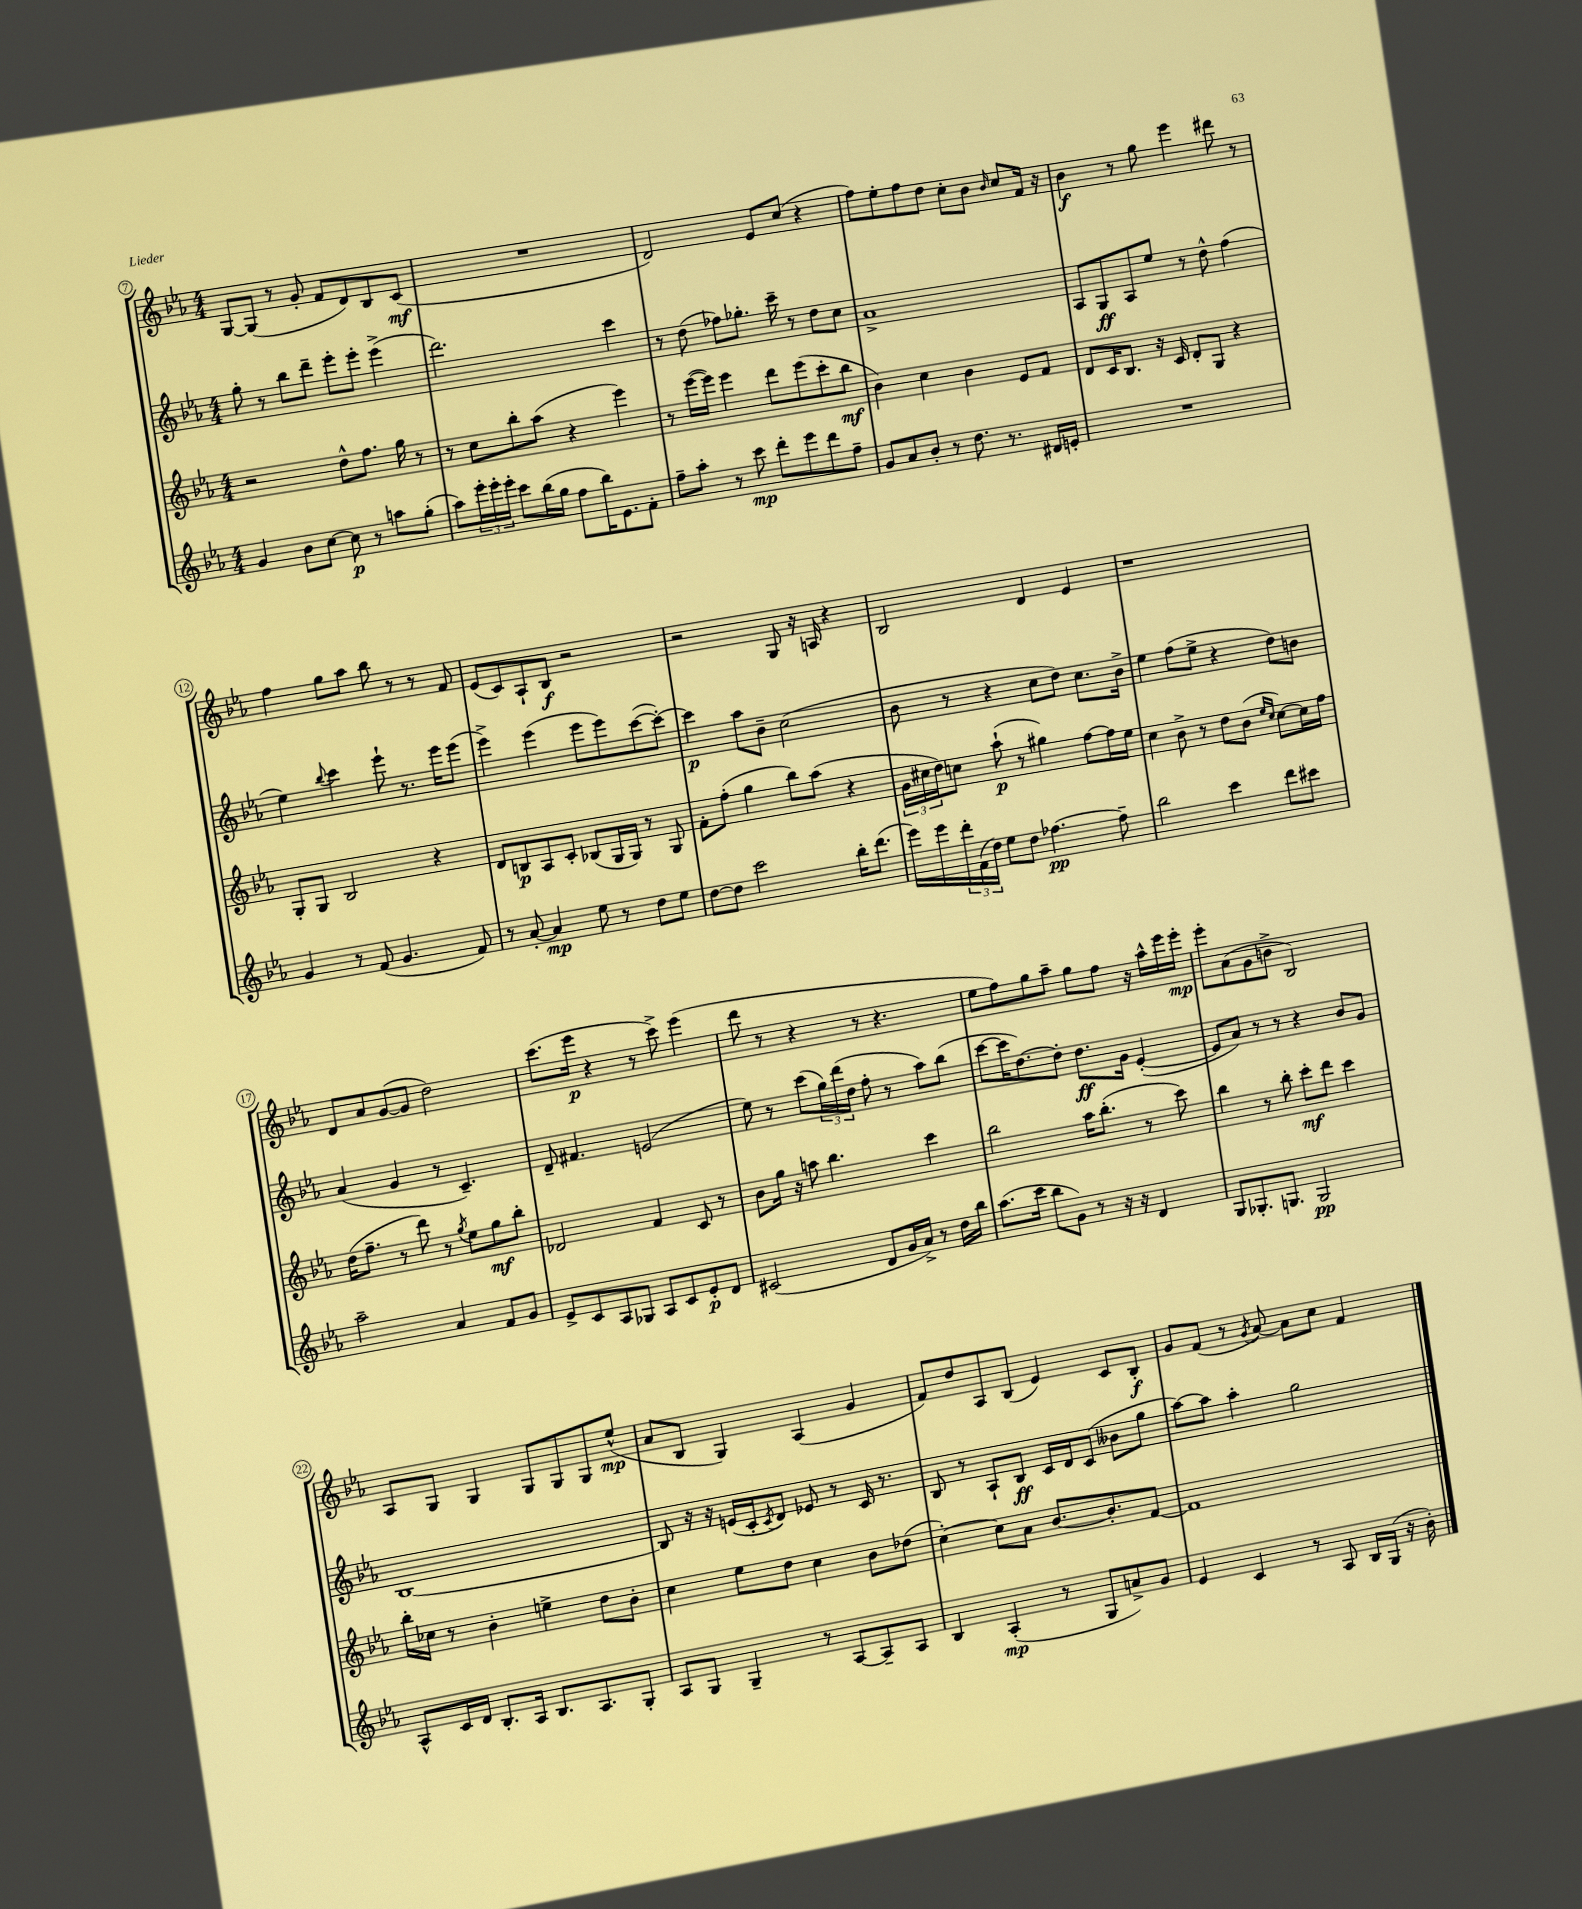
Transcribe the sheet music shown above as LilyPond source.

<<
\new StaffGroup <<
\new Staff = "s0" {
    \clef treble \key ees \major \numericTimeSignature \time 4/4
    g8~ g8( r8 g'8-. f'8 d'8) bes8 c'8\mf( |
    R1 |
    d'2) ees'8 c''8( r4 |
    f''8) ees''8-. f''8 d''8 c''8-. bes'8 \grace { bes'16 } c''8 f'16 r16 |
    bes'4\f r8 g''8 ees'''4 dis'''8 r8 |
    f''4 g''8 aes''8 bes''8 r8 r8 f'8 |
    ees'8( c'8) aes8-! bes8\f r2 |
    r2 g8 r16 a16 r4 |
    bes2 d'4 ees'4 |
    r1 |
    d'8 aes'8 g'8~( g'8 d''2) |
    c'''8.( ees'''16\p r4 r8 c'''8->) ees'''4( |
    d'''8 r8 r4 r8 r4. |
    ees''8 f''8) g''8 aes''8-- g''8 f''8 r16 aes''16-^ ees'''16 ees'''16-.\mp |
    ees'''8-. aes'8( g'8 b'8-> bes2) |
    aes8 g8 g4 g8 g8 g8 ees''8-^\mp( |
    aes'8 bes8 g4) aes4( g'4 |
    f'8) d''8 aes8 bes8( ees'4) c'8 bes8-.\f |
    g'8 f'8( r8 \acciaccatura { g'8 } aes'8~) aes'8 c''8 f'4 \bar "|." |
}
\new Staff = "s1" {
    \clef treble \key ees \major \numericTimeSignature \time 4/4
    g''8-. r8 bes''8 d'''8-- ees'''8-. ees'''8-. ees'''4->( |
    d'''2.) c'''4 |
    r8 d''8( fes''8) ges''8.-. c'''16-- r8 d''8 c''8 |
    aes'1-> |
    aes8 g8\ff aes8 ees''8 r8 d''8-^ f''4( |
    ees''4) \appoggiatura { bes''8 } c'''4 ees'''8-! r8. ees'''16 ees'''8( |
    ees'''4->) ees'''4( ees'''8 ees'''8) c'''8~( c'''8~-.) |
    c'''4\p aes''8 bes'8-- c''2( |
    bes'8 r8 r4 c''8 d''8) c''8. bes'16-> |
    ees''4 f''8( ees''8-> r4 d''8) b'8 |
    aes'4( g'4 r8 c'4.--) |
    d'8-- fis'4. e'2( |
    ees''8) r8 c'''8( \tuplet 3/2 { g''16) d'''16( d''16 } f''8-. r8 aes''8) bes''8( |
    c'''8~ c'''16 d''8.~) d''8-. d''8.\ff g'16 ees'4~-.( |
    ees'8 aes'8) r8 r8 r4 bes'8 g'8 |
    bes1~ |
    bes8 r16 r16 e'16( c'16-. \acciaccatura { c'8 } d'8) ees'8 r8 c'16 r8. |
    bes8 r8 aes8-! bes8\ff c'16 d'16 c'8( beses'8 g''8 |
    aes''8~) aes''8 aes''4-. g''2 \bar "|." |
}
\new Staff = "s2" {
    \clef treble \key ees \major \numericTimeSignature \time 4/4
    r2 d''8-^ f''8. g''16 r8 |
    r8 c''8 bes''8-. aes''8( r4 ees'''4) |
    r8 ees'''16~( ees'''16) ees'''4 d'''8 ees'''8( c'''8-. bes''8\mf |
    bes'4) c''4 bes'4 ees'8 f'8 |
    d'8 c'16 bes8. r16 c'16 d'8-. g8 r4 |
    g8-. g8 bes2 r4 |
    d'8 b8\p aes8 c'8-. bes8( g16 g16) r8 g8 |
    f'8-. f''8-.( g''4 bes''8) aes''8( r4 |
    \tuplet 3/2 { g'16 cis''16 d''16) } c''8 aes''8-!\p( r8 gis''4) f''8~ f''16 ees''16 |
    c''4 bes'8-> r8 d''8 bes'8( \grace { ees''16 c''16 } c''8~) c''16 f''16 |
    d''16( f''8.-- r8 d'''8) r8 \acciaccatura { g''8 } ees''8 g''8\mf bes''8-. |
    des'2 f'4 c'8 r8 |
    bes'8 g''16 r16 a''8 bes''4. c'''4 |
    bes''2 aes''16 bes''8.-.( r8 c'''8) |
    bes''4 r8 bes''8-. c'''8-.\mf d'''8 c'''4 |
    bes''16-. ces''16 r8 bes'4-. e''4-> d''8 bes'8-. |
    c''4 ees''8 d''8 c''4 bes'8 des''8( |
    c''4~-.) c''8 aes'8 bes'8.~ bes'8.-. f'8~ |
    f'1 \bar "|." |
}
\new Staff = "s3" {
    \clef treble \key ees \major \numericTimeSignature \time 4/4
    g'4 bes'8 c''8~ c''8\p r8 a''8 g''8-.( |
    aes''8) \tuplet 3/2 { ees'''16-. ees'''16-. ees'''16-. } c'''8 bes''16( g''16 f''8 bes''16) ees'8. f'8-. |
    f''8-- aes''8-. r8 c'''8\mp d'''8-. ees'''8 d'''8 f''8-- |
    g'8 aes'8 bes'8-. r8 d''8. r8. dis'16 e'16-. |
    R1 |
    g'4 r8 f'8( g'4. f'8) |
    r8 aes'8~-. aes'4\mp ees''8 r8 d''8 ees''8 |
    d''8~ d''8 c'''2 bes''16-. d'''8.( |
    ees'''16) ees'''16 \tuplet 3/2 { d'''16-. f'16( d''16) } ees''8 d''8 fes''4.~\pp fes''8-- |
    bes''2 c'''4 d'''8 cis'''8 |
    aes''2-- aes'4 f'8 g'8 |
    ees'8-> c'8 aes8 ges8 aes8 c'8 ees'8-.\p d'8 |
    cis'2( d'8 g'16 aes'16->) r8 d''16 bes''16 |
    aes''8.( c'''16 bes''8 g'8) r8 r16 r16 d'4 |
    g8 ges8.-. g8. g2\pp |
    aes8-^ c'16 d'16 bes8.-. aes16 bes8. aes8. g8-. |
    aes8 g8 g4-- r8 aes8~ aes8-- aes8 |
    bes4 aes4-.\mp( r8 g8 a'8->) g'8 |
    ees'4 c'4 r8 aes8 bes16 g16( r16 bes'16-.) \bar "|." |
}
>>
>>
\layout { \context { \Score currentBarNumber = #7 \override BarNumber.stencil = #(make-stencil-circler 0.1 0.3 ly:text-interface::print) } }
